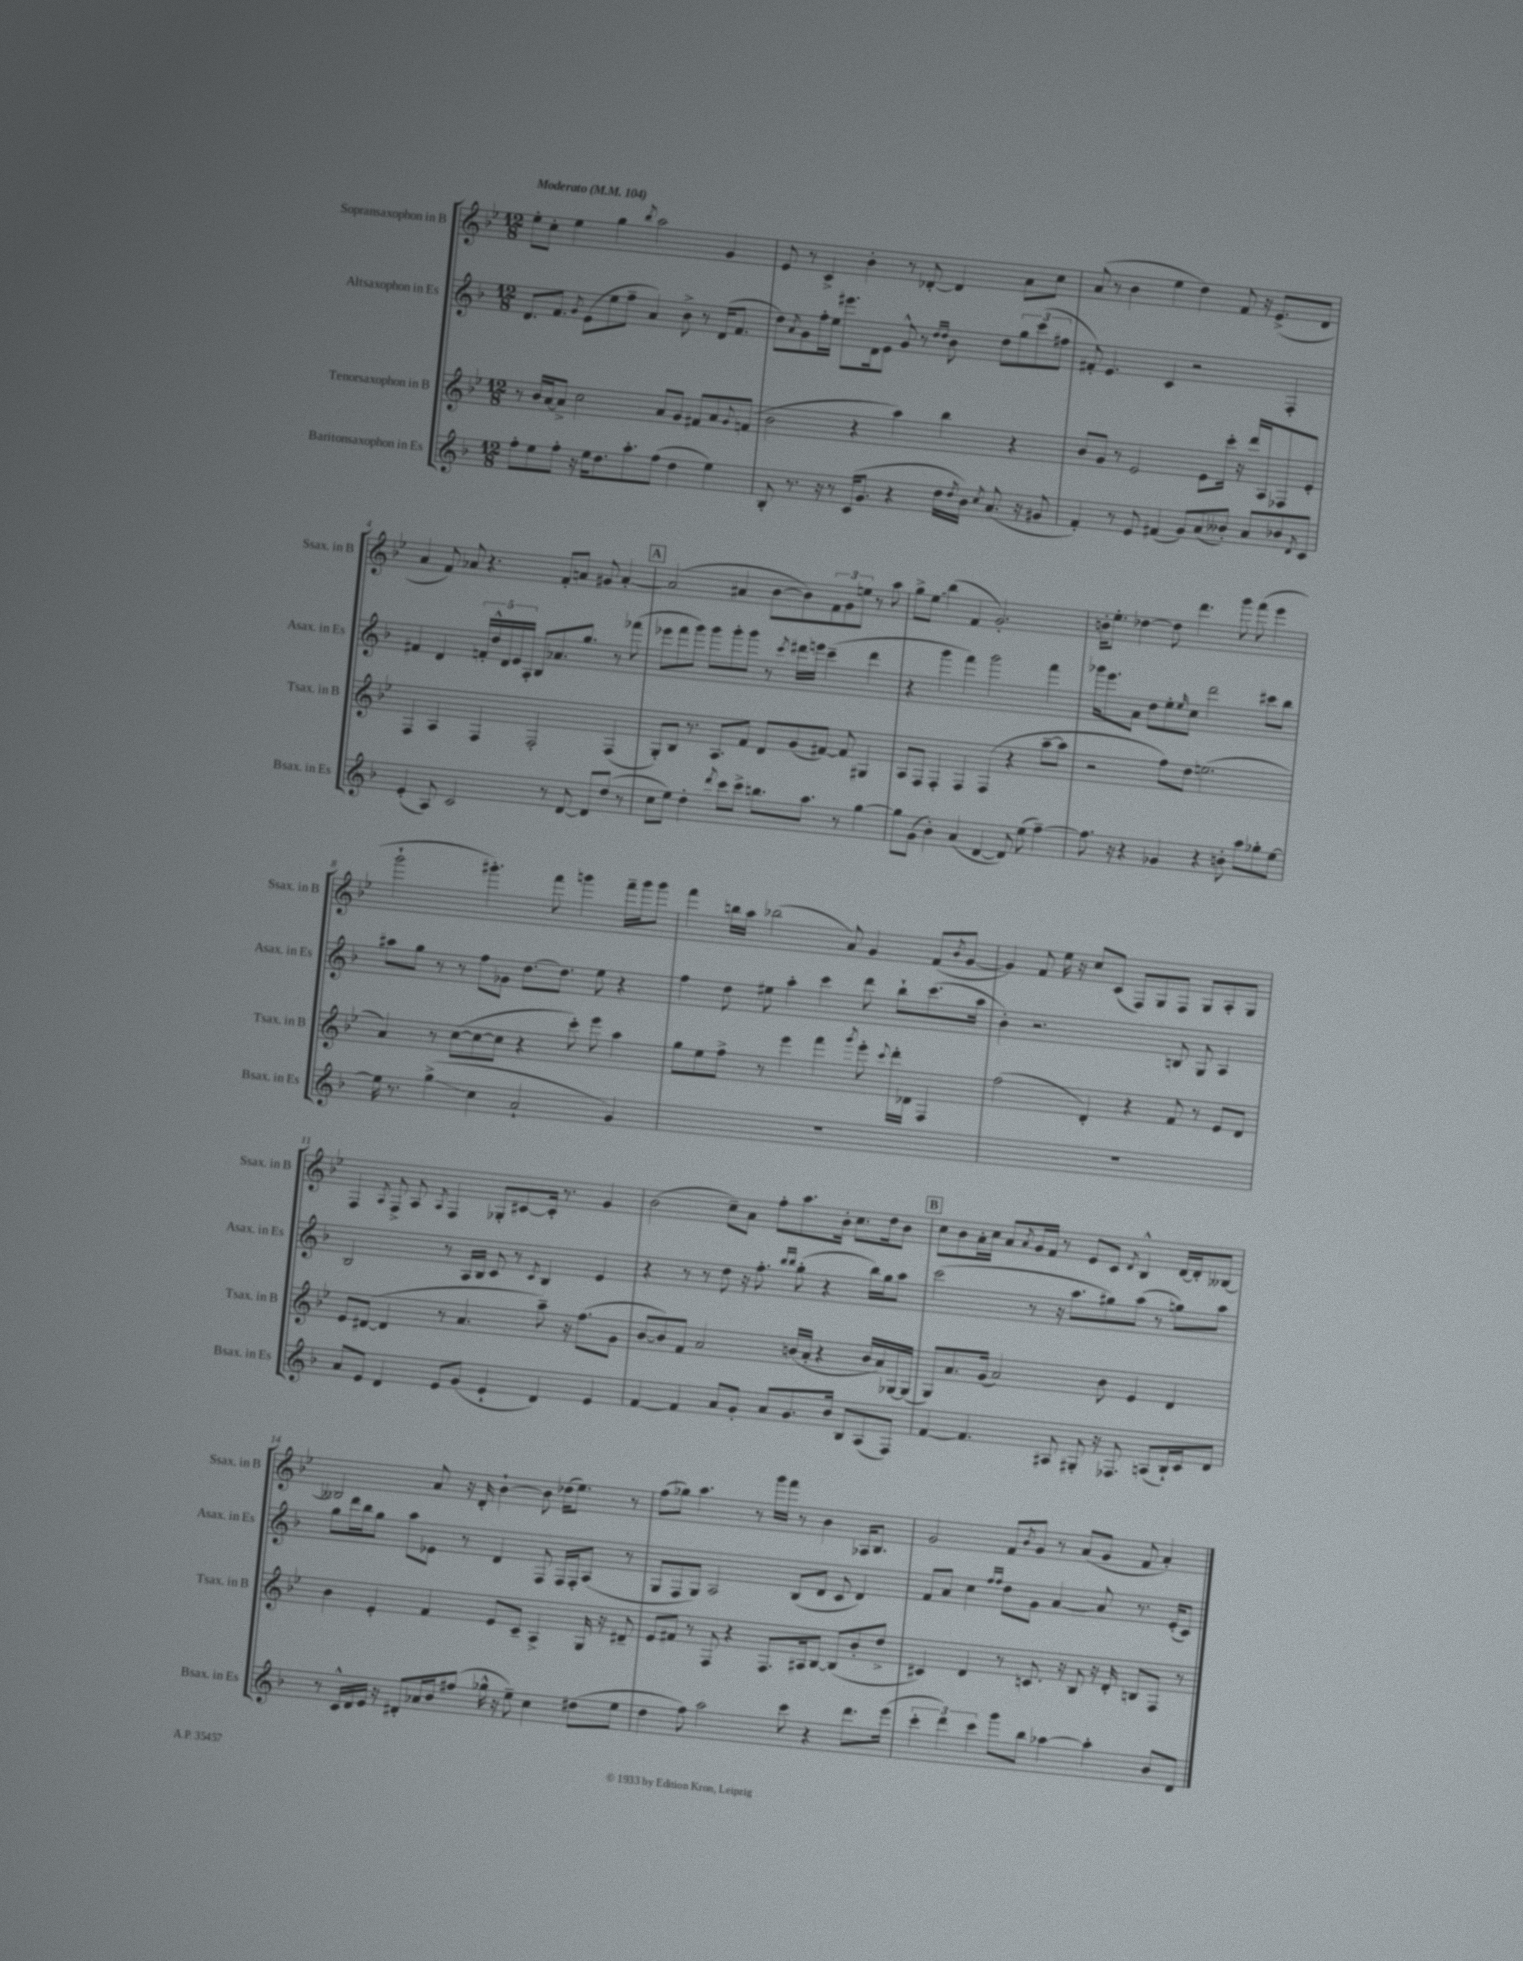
<<
\new StaffGroup <<
\new Staff = "s0" \with { instrumentName = "Sopransaxophon in B" shortInstrumentName = "Ssax. in B" } {
    \clef treble \key bes \major \numericTimeSignature \time 12/8 \tempo "Moderato" 4 = 104
    ees''8-. c''8-. ees''4 g''4 \acciaccatura { bes''8 } a''2 g'4 |
    ees'8 r8 c'4-> bes'4-. r8 des'8~-. des'4 a'8 c''8 |
    a'8( r8 bes'4 ees''4 d''4) f'8 r16 ees'8.->( d'8 |
    a'4 f'8) aes'8 r4. f'8-. a'8 gis'8 a'4~-. |
    \mark \markup { \box "A" } a'2( ais'4 bes'8~ bes'8) \tuplet 3/2 { f'8 g'8 e''8 } r8 a''8 |
    g''8-> \once \override Glissando.style = #'zigzag ees''8\glissando bes''4( f'4 g'2.-.) |
    b'16-. ees''8.-. des''4~ des''8 d'''4. g'''8 f'''8( ees'''4 |
    g'''2-! gis'''4.-.) f'''8 g'''4 f'''16-- g'''16 g'''8 |
    f'''4 b''16 a''16 bes''2( a'8) g'4 f'8( \acciaccatura { bes'8 } g'8~ |
    g'4) f'8 ees''16 r16 c''8 c'8( f8) g8 f8 g8 a8-. g8 |
    f4 \acciaccatura { a8 } f8-> a8 \acciaccatura { a8 } f4 ges8-. cis'8~ cis'16-. r8. g'4 |
    bes'2( c''8--) a'8 f''8-. a''8. bes'16-. c''8. d''16 bes'8 |
    \mark \markup { \box "B" } c''8 bes'8 a'16-. c''16 a'8 \acciaccatura { a'8 } g'16 f'16 r8 ees'8 c'8 \acciaccatura { d'8 } bes4-^ d'16~ d'16-. beses8~ |
    beses2 a'8 r16 d'16-. bes'4~-! bes'8 des''16( ees''8.) r8 |
    f''8( ges''8) a''4. r8 g'''16 f'''16 r8 bes'4 aes16 bes8. |
    g'2 f'8 \acciaccatura { bes'8 } g'8 r8 a'8( g'8 f'8 a'4-.) \bar "|." |
}
\new Staff = "s1" \with { instrumentName = "Altsaxophon in Es" shortInstrumentName = "Asax. in Es" } {
    \clef treble \key f \major \numericTimeSignature \time 12/8
    d'8. f'8. \acciaccatura { g'8 } e'8( e''8 f''8-- a'4) bes'8-> r8 d'16( f'8. |
    d''8) \acciaccatura { a'8 } g'8 f''16-. e''16 eis'''8. d'16 e'8 g'8-^ r8 \grace { d''16 d''16 } bes'8 d''8 \tuplet 3/2 { g''8 c'''8( fis''8 } |
    fis'8-.) e'4. c'4 r2 f4-. |
    fis'4 d'4 \tuplet 5/4 { f'16-. d''16-^ d'16 e'16 a16-. } bes8 aes'8. g''8. r8 fes'''8( |
    \mark \markup { \box "A" } ees'''8 f'''8 g'''8) g'''8 g'''8-. g'''8 r8 \acciaccatura { c'''8 } dis'''16 e'''16 c'''4--( dis'''4 |
    r4 g'''4 f'''4) g'''2 f'''4 |
    ges'''16 e'''8. a'8 d''8 e''8-. \grace { e''16 } c''8 d'''2 cis'''8 bes''8 |
    ais''8 g''8 r8 r8 f''8 ges'8 d''8.~ d''8. e''8 r4 |
    f''4 d''8 eis''8 a''4-. c'''4 d'''8 bes''8-! c'''8.( a''16 |
    bes'4-.) r2. b8 g8 a4 |
    bes2 r8 a16 bes16 c'8 r8 \acciaccatura { c'8 } bes4 e'4 |
    r4 r8 r8 d''8 r16 f''8.-. \grace { bes''16 bes''16 } g''8-.( r4 bes''16) g''16 a''8 |
    \mark \markup { \box "B" } c'''2( r8 r16 a''8. gis''8) a''8( r8 g''8) a''8 |
    g''8 d'''16 bes''16 g''8 a''8 ees'8 r8 d'4 f8 f16 f16-. a8( r8 |
    g8 f8 g8) a2 bes8( d'8 c'8 d'4) |
    f'8 a'8 c''4 \grace { f''16 f''16 } d''8 g'8 a'4~ a'8 r8. e'16-.( c'8) \bar "|." |
}
\new Staff = "s2" \with { instrumentName = "Tenorsaxophon in B" shortInstrumentName = "Tsax. in B" } {
    \clef treble \key bes \major \numericTimeSignature \time 12/8
    r8 bes'16 a'16~ a'8-> c''2 a'8 g'8 fis'8 a'8 \appoggiatura { g'8 } f'8( |
    bes'2 r4 a''4) bes''4 r4 |
    bes'8 g'8 r8 ees'2 ees'8 c'''16-. r16 d'''16 a16 fes8 ees'8-. |
    f4 a4 f4 f2-. f4( |
    \mark \markup { \box "A" } g8-.) bes8 r8. a8. f'8 d'8 g'8( fis'8~) fis'8 gis4 |
    a8 f8 f4-. f4 f4( r4 a''8~-- a''8 |
    r2 f''8) d''8 e''2.( |
    a'4) r8 c''8~( c''8~ c''8 r4 c'''8-.) ees'''8 a''4 |
    g''8 ees''8 f''8-> r8 ees'''4 f'''4 \acciaccatura { g'''8 } ees'''8-. \appoggiatura { c'''8 } d'''16-. des'16 f4 |
    f''2( d'4-.) r4 f'8 r8 ees'8 d'8 |
    ees'8 dis'8~( dis'4 r8 a'4. a''8--) r16 f''8.( g'8 |
    bes'8~ bes'8) f'8 a'2 b'16( a'16-. r4 b'16 a'16) ges16~ ges16( |
    \mark \markup { \box "B" } g8) a'8. g'16( a'2) bes'8 ees'4 d'4 |
    bes'4 ees'4-. f'4 ees'8 c'8-- a4-> g16 r16 dis'8-- |
    ees'8 fis'8 r8 f8 r4 f8. ais16 bes8~ bes8( bes'8-. d''8-> |
    cis'4) d'4 r8 c'8. r16 bes8 r16 d'16-. b8 f8 r8 \bar "|." |
}
\new Staff = "s3" \with { instrumentName = "Baritonsaxophon in Es" shortInstrumentName = "Bsax. in Es" } {
    \clef treble \key f \major \numericTimeSignature \time 12/8
    f''8-. e''8 f''8-. r16 e''16 d''8. a''8.-. f''8( d''4 e''4) |
    bes8-. r8. r16 r8 c'16( g'8. r4 d''16 \acciaccatura { d''8 } bes'16) \acciaccatura { c''8 } a'8.( r16 gis'8 |
    f'4-.) r8 e'8 fis'4( g'8) a'8( beses'8-.) a'8 bes'8 \acciaccatura { d'8 } c'8 |
    e'4-.( a8) c'2 r8 d'8~ d'8 d''8( r8 |
    \mark \markup { \box "A" } c''8 e''8) d''4-. \acciaccatura { d'''8 } c'''8 c'''8-> b''8. a''8. r8 g''4~ |
    g''8 g'8( bes'4-.) a'4( d'4~ d'8) e''8( f''4~--) |
    f''8. r16 r4 ges'4 r4 b'8-. a''8 ges''8-. e''8~ |
    e''16 r8. g''4->\glissando( c''4 a'2-! g'4) |
    R1. |
    R1. |
    a'8 e'8 d'4 e'8 g'8( e'4-! d'4) e'4 |
    f'4~ f'4 a'8 g'8-. a'8 g'8. bes'16 bes8 a8( f8) |
    \mark \markup { \box "B" } f'4~ f'4. ais8 gis8-. r16 fes8. a8( bes16-!) c'16 d'8 |
    r8 c'16-^ d'16 e'16 r16 dis'8-. aes'16 bes'16 fis''8( ges''16-^ r16 e''8--) c''4 dis''8( e''8 |
    d''4 f''8) a''2 c'''8 r4 d'''8. e'''16( |
    \tuplet 3/2 { c'''4-. d'''4) c'''4 } g'''8 bes''8 aes''4~ aes''4-. bes'8 d'8 \bar "|." |
}
>>
>>
